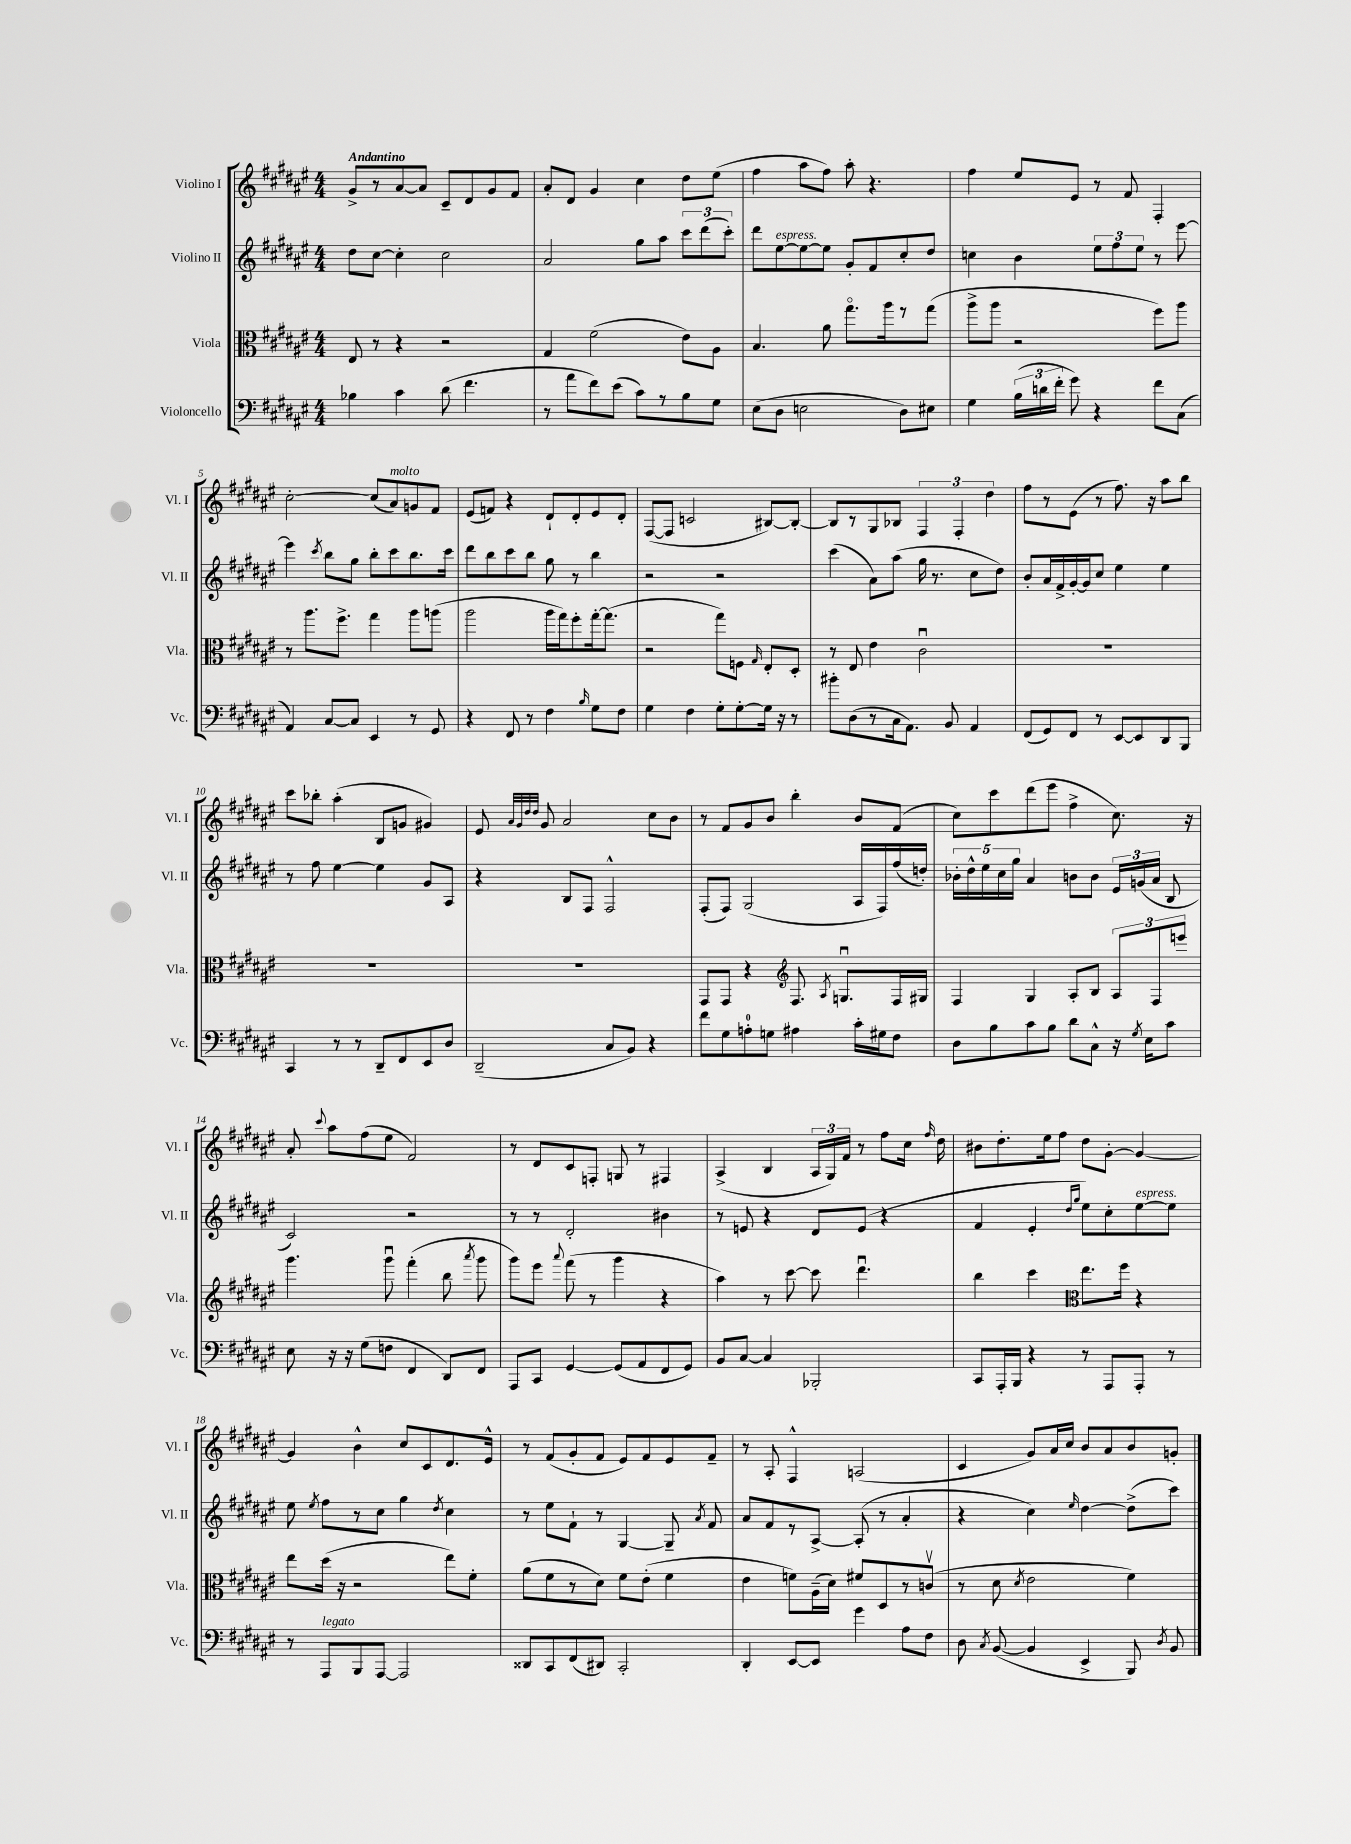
<<
\new StaffGroup <<
\new Staff = "s0" \with { instrumentName = "Violino I" shortInstrumentName = "Vl. I" } {
    \clef treble \key fis \major \numericTimeSignature \time 4/4 \tempo "Andantino"
    \autoBeamOff gis'8[-> r8 ais'8~ ais'8] cis'8[-- dis'8 gis'8 fis'8] |
    ais'8[-. dis'8] gis'4 cis''4 dis''8[ eis''8]( |
    fis''4 ais''8[ fis''8]) ais''8-. r4. |
    fis''4 eis''8[ eis'8] r8 fis'8 fis4-. |
    cis''2~-. cis''8[( ais'8^\markup { \italic "molto" }) g'8 fis'8] |
    eis'8[( f'8]) r4 dis'8[-! dis'8-. eis'8 dis'8]-. |
    fis8[~( fis8] c'2 bis8[~) bis8]~-. |
    bis8[ r8 gis8 bes8] \tuplet 3/2 { fis4 fis4-. dis''4 } |
    fis''8[ r8 eis'8]( r8 fis''8.) r16 ais''8[ b''8] |
    cis'''8[ bes''8]-. ais''4-.( b8[ g'8] gis'4) |
    eis'8 \grace { ais'32[ gis'32 dis''32 dis''32] } gis'8 ais'2 cis''8[ b'8] |
    r8 fis'8[ gis'8 b'8] b''4-. b'8[ fis'8]( |
    cis''8[) cis'''8 dis'''8( eis'''8] fis''4-> cis''8.) r16 |
    ais'8-. \appoggiatura { cis'''8 } ais''8[ fis''8( eis''8] fis'2) |
    r8 dis'8[ cis'8 f8]-. g8 r8 fis4 |
    ais4->( b4 \tuplet 3/2 { ais16[ gis16) fis'16] } r8 fis''8[ cis''16] \grace { fis''16 } dis''16 |
    bis'8[ dis''8.-. eis''16 fis''8] dis''8[ gis'8]~-. gis'4~ |
    gis'4 b'4-^ cis''8[ cis'8 dis'8. eis'16]-^ |
    r8 fis'8[( gis'8-. fis'8] eis'8[) fis'8 eis'8 fis'8]-- |
    r8 ais8-. fis4-^ a2( |
    cis'4 gis'8[) ais'16 cis''16] b'8[ ais'8 b'8 g'8]-. \bar "|." |
}
\new Staff = "s1" \with { instrumentName = "Violino II" shortInstrumentName = "Vl. II" } {
    \clef treble \key fis \major \numericTimeSignature \time 4/4
    \autoBeamOff dis''8[ cis''8]~ cis''4-. cis''2 |
    ais'2 gis''8[ ais''8] \tuplet 3/2 { cis'''8[ dis'''8( cis'''8]-.) } |
    dis'''8[ eis''8~^\markup { \italic "espress." } eis''8~ eis''8] gis'8[-. fis'8 cis''8-. dis''8] |
    c''4 b'4 \tuplet 3/2 { eis''8[ fis''8 eis''8] } r8 eis'''8~ |
    eis'''4 \acciaccatura { cis'''8 } b''8[ gis''8] b''8[-. cis'''8 b''8. cis'''16] |
    dis'''8[ b''8 cis'''8 b''8] gis''8 r8 b''4 |
    r2 r2 |
    cis'''4( ais'8[) ais''8]( gis''16 r8. cis''8[ dis''8]) |
    b'8[-. ais'16 fis'16-> gis'16~-. gis'16 cis''8] eis''4 eis''4 |
    r8 fis''8 eis''4~ eis''4 gis'8[ ais8] |
    r4 b8[ fis8] fis2-^ |
    fis8[-.( fis8]) gis2( ais16[ fis16) fis''16( d''16]-.) |
    \tuplet 5/4 { bes'16[-. dis''16-^ eis''16 cis''16 gis''16] } ais'4 b'8[ b'8] \tuplet 3/2 { eis'16[ g'16( ais'16] } b8 |
    cis'2) r2 |
    r8 r8 dis'2-. bis'4 |
    r8 e'8 r4 dis'8[ e'8]( r4 |
    fis'4 eis'4-. \grace { dis''16[ gis''16] } eis''8[) cis''8-. eis''8~^\markup { \italic "espress." } eis''8] |
    eis''8 \acciaccatura { eis''8 } fis''8[ r8 cis''8] gis''4 \acciaccatura { dis''8 } cis''4 |
    r8 eis''8[ fis'8]-! r8 gis4~ gis8-- \acciaccatura { ais'8 } fis'8 |
    ais'8[ fis'8 r8 ais8]~-> ais8-.( r8 ais'4-. |
    r4 cis''4) \grace { eis''16 } dis''4~ dis''8[->( cis'''8]) \bar "|." |
}
\new Staff = "s2" \with { instrumentName = "Viola" shortInstrumentName = "Vla." } {
    \clef alto \key fis \major \numericTimeSignature \time 4/4
    \autoBeamOff eis8 r8 r4 r2 |
    gis4 fis'2( eis'8[) ais8] |
    b4. ais'8 gis''8.[\flageolet ais''16 r8 gis''8]( |
    ais''8[-> ais''8] r2 fis''8[) ais''8] |
    r8 ais''8.[ fis''8.]-> gis''4 ais''8[ a''8]( |
    ais''2 ais''16[ gis''16) fis''8-. gis''16~-. gis''8.]( |
    r2 gis''8[) f8] \grace { gis16 } eis8[-. dis8]-. |
    r8 eis8 eis'4 cis'2\downbow |
    R1 |
    R1 |
    R1 |
    gis,8[ gis,8] r4 \clef treble fis8. \acciaccatura { ais8 } g8.[\downbow fis16 gis16] |
    fis4 gis4 ais8[-. b8] \tuplet 3/2 { ais8[ fis8 e'''8] } |
    gis'''4. gis'''8\downbow fis'''4-.( b''8 \acciaccatura { ais'''8 } gis'''8 |
    gis'''8[) eis'''8] \appoggiatura { ais'''8 } fis'''8( r8 gis'''4 r4 |
    ais''4) r8 cis'''8~ cis'''8 dis'''4.\downbow |
    b''4 cis'''4 \clef alto eis''8.[ fis''16] r4 |
    eis''8[ dis''16]( r16 r2 eis''8[) fis'8]-. |
    ais'8[( fis'8 r8 dis'8]) fis'8[ eis'8]-.( fis'4 |
    eis'4 f'8[) ais16--( dis'16]) fis'8[ dis8 r8 c'8]\upbow( |
    r8 dis'8 \acciaccatura { dis'8 } eis'2 fis'4) \bar "|." |
}
\new Staff = "s3" \with { instrumentName = "Violoncello" shortInstrumentName = "Vc." } {
    \clef bass \key fis \major \numericTimeSignature \time 4/4
    \autoBeamOff bes4 cis'4 dis'8( fis'4. |
    r8 ais'8[ fis'8) eis'8]( cis'8[) r8 b8 gis8] |
    eis8[( dis8] e2 dis8[) eis8] |
    gis4 \tuplet 3/2 { b16[( d'16 fis'16]-. } gis'8) r4 fis'8[ cis8]( |
    ais,4) cis8[~ cis8] eis,4 r8 gis,8 |
    r4 fis,8 r8 fis4 \grace { b16 } gis8[ fis8] |
    gis4 fis4 gis8[-. gis8~-. gis16] r16 r8 |
    bis'8[-. dis8( r8 cis16 ais,8.]) b,8 ais,4 |
    fis,8[( gis,8) fis,8] r8 eis,8[~ eis,8 dis,8 b,,8] |
    cis,4 r8 r8 dis,8[-- fis,8 eis,8 dis8] |
    dis,2--( cis8[ b,8]) r4 |
    fis'8[ gis8 a8-0-. g8] ais4 cis'16[-. gis16 fis8] |
    dis8[ b8 cis'8 b8] dis'8[ cis8]-^ r16 \acciaccatura { gis8 } eis16[ cis'8] |
    eis8 r16 r16 gis8[( f8] fis,4 dis,8[) fis,8] |
    ais,,8[ cis,8] gis,4~ gis,8[( ais,8 fis,8 gis,8]) |
    b,8[ cis8]~ cis4 bes,,2-. |
    cis,8[ ais,,16-. b,,16] r4 r8 ais,,8[ ais,,8]-. r8 |
    r8 ais,,8[^\markup { \italic "legato" } b,,8 ais,,8]~ ais,,2 |
    disis,8[ cis,8 fis,8( dis,8]) cis,2-. |
    dis,4-. eis,8[~ eis,8] gis'4 ais8[ fis8] |
    dis8 \acciaccatura { cis8 } b,8~( b,4 eis,4-> b,,8) \acciaccatura { dis8 } b,8 \bar "|." |
}
>>
>>
